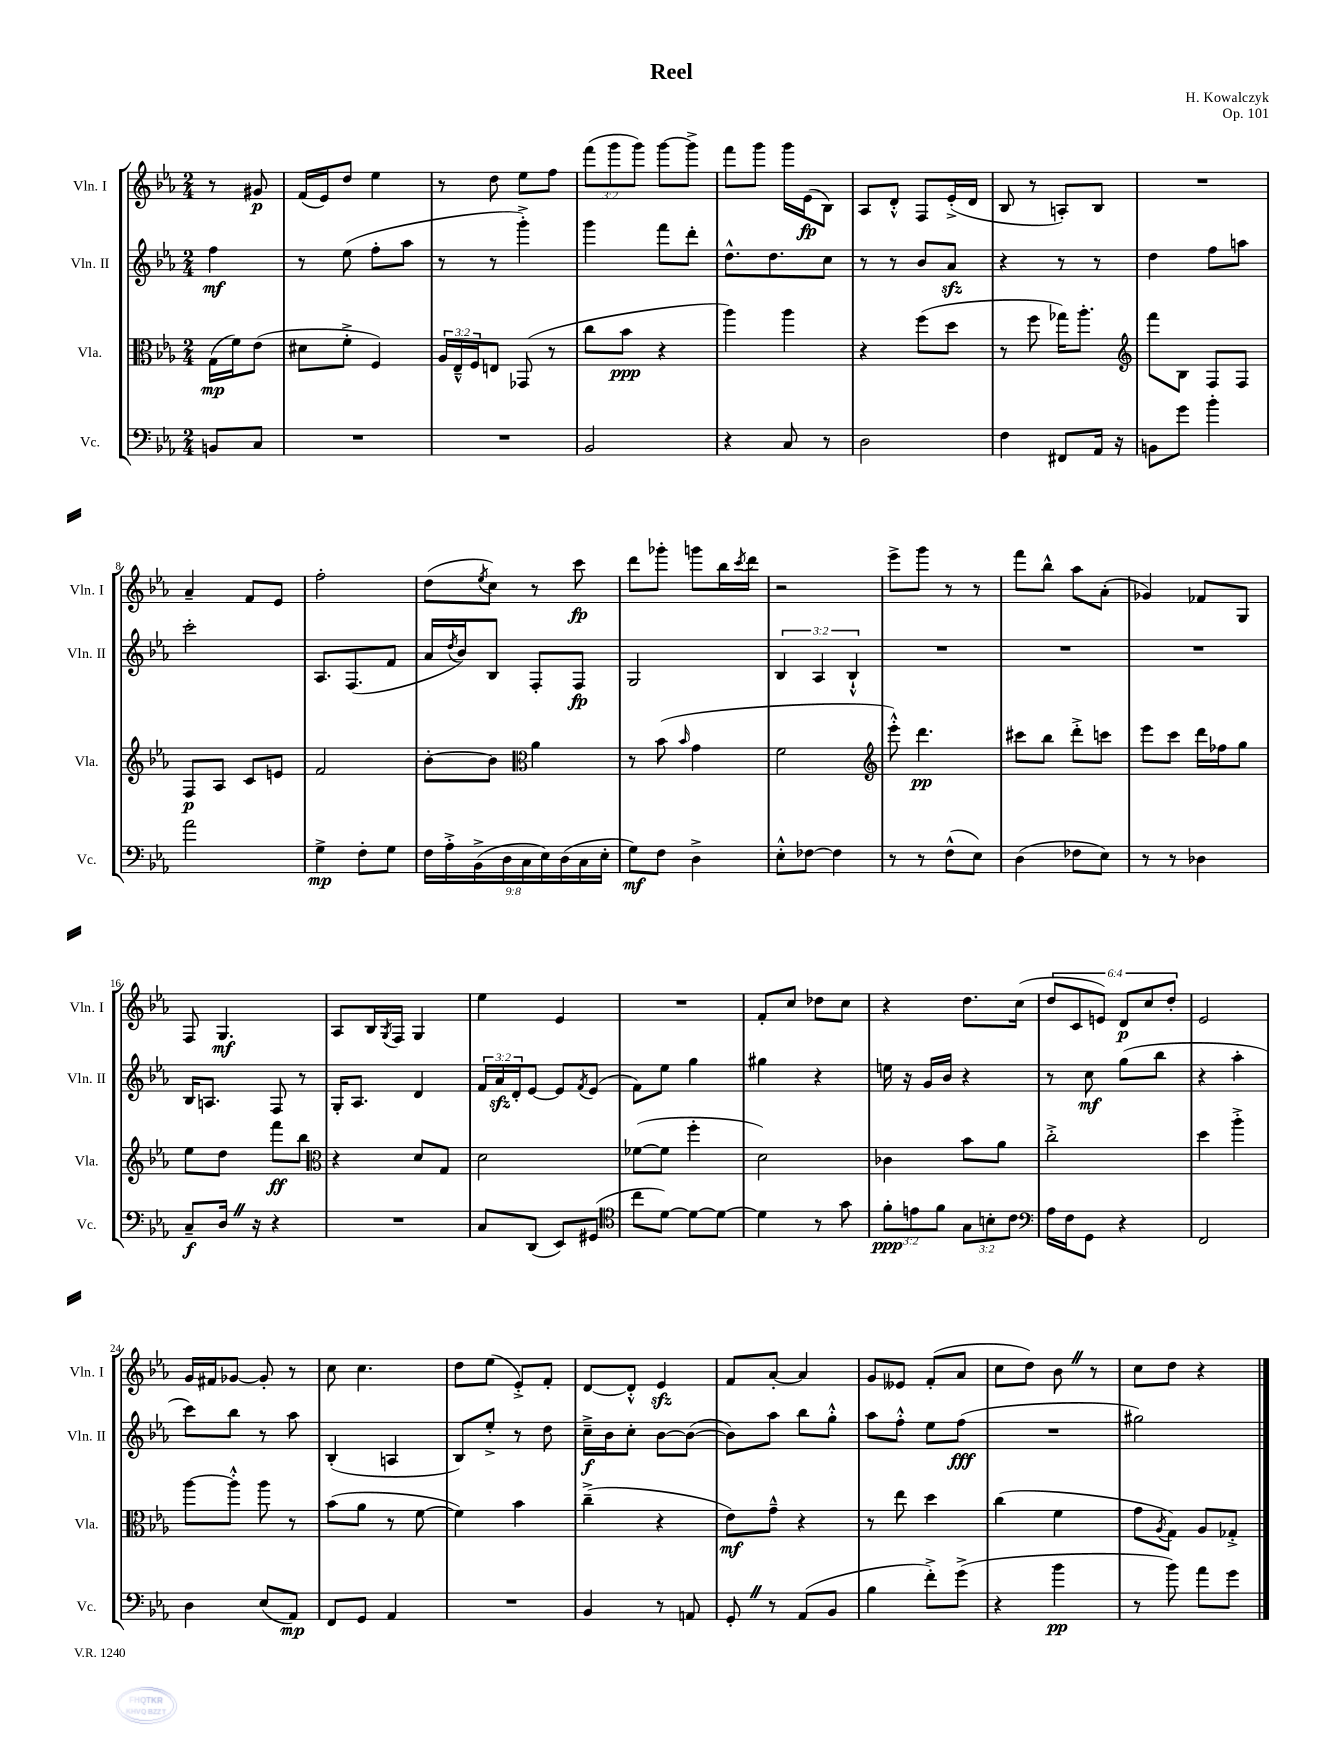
\header { title = "Reel" composer = "H. Kowalczyk" opus = "Op. 101" }
<<
\new StaffGroup <<
\new Staff = "s0" \with { instrumentName = "Vln. I" shortInstrumentName = "Vln. I" } {
    \clef treble \key ees \major \numericTimeSignature \time 2/4 \override Staff.TupletNumber.text = #tuplet-number::calc-fraction-text \partial 4
    r8 gis'8\p |
    f'16( ees'16) d''8 ees''4 |
    r8 d''8 ees''8 f''8 |
    \tuplet 3/2 { f'''8( g'''8 g'''8) } g'''8~ g'''8-> |
    f'''8 g'''8 g'''16 ees'16\fp( bes8) |
    aes8 d'8-.-^ f8 ees'16-.->( d'16 |
    bes8 r8 a8-.) bes8 |
    R2 |
    aes'4-- f'8 ees'8 |
    f''2-. |
    d''8( \acciaccatura { ees''8 } c''8) r8 c'''8\fp |
    d'''8 ges'''8-. g'''8 bes''16 \acciaccatura { c'''8 } d'''16 |
    r2 |
    ees'''8-> g'''8 r8 r8 |
    f'''8 bes''8-^ aes''8 aes'8-.( |
    ges'4) fes'8 g8 |
    f8 g4.\mf |
    aes8 bes16 \acciaccatura { g8 } f16 g4 |
    ees''4 ees'4 |
    R2 |
    f'8-. c''8 des''8 c''8 |
    r4 d''8. c''16( |
    \tuplet 6/4 { d''8 c'8 e'8) d'8\p c''8 d''8-. } |
    ees'2 |
    g'16 fis'16 ges'8~ ges'8-. r8 |
    c''8 c''4. |
    d''8 ees''8( ees'8-.->) f'8-. |
    d'8~ d'8-.-^ ees'4\sfz |
    f'8 aes'8~-. aes'4 |
    g'8 eeses'8 f'8-.( aes'8 |
    c''8 d''8) bes'8 \once \override BreathingSign.text = \markup { \musicglyph "scripts.caesura.straight" } \breathe r8 |
    c''8 d''8 r4 \bar "|." |
}
\new Staff = "s1" \with { instrumentName = "Vln. II" shortInstrumentName = "Vln. II" } {
    \clef treble \key ees \major \numericTimeSignature \time 2/4 \override Staff.TupletNumber.text = #tuplet-number::calc-fraction-text \partial 4
    f''4\mf |
    r8 ees''8( f''8-. aes''8 |
    r8 r8 g'''4-.->) |
    g'''4 f'''8 d'''8-. |
    d''8.-^ d''8. c''8 |
    r8 r8 bes'8 aes'8\sfz |
    r4 r8 r8 |
    d''4 f''8 a''8 |
    c'''2-. |
    aes8. f8.( f'8 |
    aes'16 \acciaccatura { d''8 } bes'16) bes8 f8-. f8\fp |
    g2 |
    \tuplet 3/2 { bes4 aes4 bes4-!-^ } |
    R2 |
    R2 |
    R2 |
    bes16 a8. f8 r8 |
    g16-. aes8. d'4 |
    \tuplet 3/2 { f'16 aes'16\sfz d'16-. } ees'8~ ees'8 \acciaccatura { f'8 } ees'8( |
    f'8) ees''8 g''4 |
    gis''4 r4 |
    e''16 r16 g'16 bes'16 r4 |
    r8 c''8\mf g''8( bes''8 |
    r4 aes''4-. |
    c'''8) bes''8 r8 aes''8 |
    bes4-.( a4 |
    bes8) ees''8-.-> r8 d''8 |
    c''16--->\f bes'16 c''8-. bes'8~ bes'8~( |
    bes'8) aes''8 bes''8 g''8-.-^ |
    aes''8 f''8-.-^ ees''8 f''8\fff( |
    R2 |
    gis''2) \bar "|." |
}
\new Staff = "s2" \with { instrumentName = "Vla." shortInstrumentName = "Vla." } {
    \clef alto \key ees \major \numericTimeSignature \time 2/4 \override Staff.TupletNumber.text = #tuplet-number::calc-fraction-text \partial 4
    g16\mp( f'16) ees'8( |
    dis'8 f'8-.-> f4) |
    \tuplet 3/2 { aes16 ees16---^ f16 } e8 ges,8( r8 |
    c''8 bes'8\ppp r4 |
    aes''4) aes''4 |
    r4 f''8( d''8 |
    r8 f''8 ges''16) aes''8.-. |
    \clef treble f'''8 bes8 f8 f8 |
    f8\p aes8 c'8 e'8 |
    f'2 |
    bes'8~-. bes'8 \clef alto aes'4 |
    r8 bes'8( \grace { bes'16 } g'4 |
    f'2 |
    \clef treble ees'''8-.-^) d'''4.\pp |
    cis'''8 bes''8 d'''8-.-> c'''8 |
    ees'''8 c'''8 d'''16 fes''16 g''8 |
    ees''8 d''8 f'''8\ff bes''8 |
    \clef alto r4 d'8 g8 |
    d'2 |
    fes'8~( fes'8 f''4-. |
    d'2) |
    ces'4 bes'8 aes'8 |
    c''2-.-> |
    d''4 aes''4-.-> |
    aes''8~ aes''8-.-^ aes''8 r8 |
    bes'8( aes'8 r8 f'8~ |
    f'4) bes'4 |
    c''4--->( r4 |
    ees'8\mf) g'8---^ r4 |
    r8 ees''8 d''4 |
    c''4( f'4 |
    g'8 \acciaccatura { aes8 } g8) aes8 ges8-.-> \bar "|." |
}
\new Staff = "s3" \with { instrumentName = "Vc." shortInstrumentName = "Vc." } {
    \clef bass \key ees \major \numericTimeSignature \time 2/4 \override Staff.TupletNumber.text = #tuplet-number::calc-fraction-text \partial 4
    b,8 c8 |
    R2 |
    R2 |
    bes,2 |
    r4 c8 r8 |
    d2 |
    f4 fis,8 aes,16 r16 |
    b,8 g'8 bes'4-. |
    aes'2 |
    g4->\mp f8-. g8 |
    \tuplet 9/8 { f16 aes16-.-> bes,16->( d16 c16 ees16) d16( c16 ees16-. } |
    g8\mf) f8 d4-> |
    ees8-.-^ fes8~ fes4 |
    r8 r8 f8-^( ees8) |
    d4( fes8 ees8) |
    r8 r8 des4 |
    c8--\f d16 \once \override BreathingSign.text = \markup { \musicglyph "scripts.caesura.straight" } \breathe r16 r4 |
    R2 |
    c8 d,8( ees,8) gis,8( |
    \clef tenor c''8 d'8~) d'8~ d'8~ |
    d'4 r8 g'8 |
    \tuplet 3/2 { f'8-.\ppp e'8 f'8 } \tuplet 3/2 { g8 b8-. c'8 } |
    \clef bass aes16 f16 g,8 r4 |
    f,2 |
    d4 ees8( aes,8\mp) |
    f,8 g,8 aes,4 |
    R2 |
    bes,4 r8 a,8 |
    g,8-. \once \override BreathingSign.text = \markup { \musicglyph "scripts.caesura.straight" } \breathe r8 aes,8( bes,8 |
    bes4 f'8-.->) g'8->( |
    r4 bes'4\pp |
    r8 bes'8) aes'8 g'8 \bar "|." |
}
>>
>>
